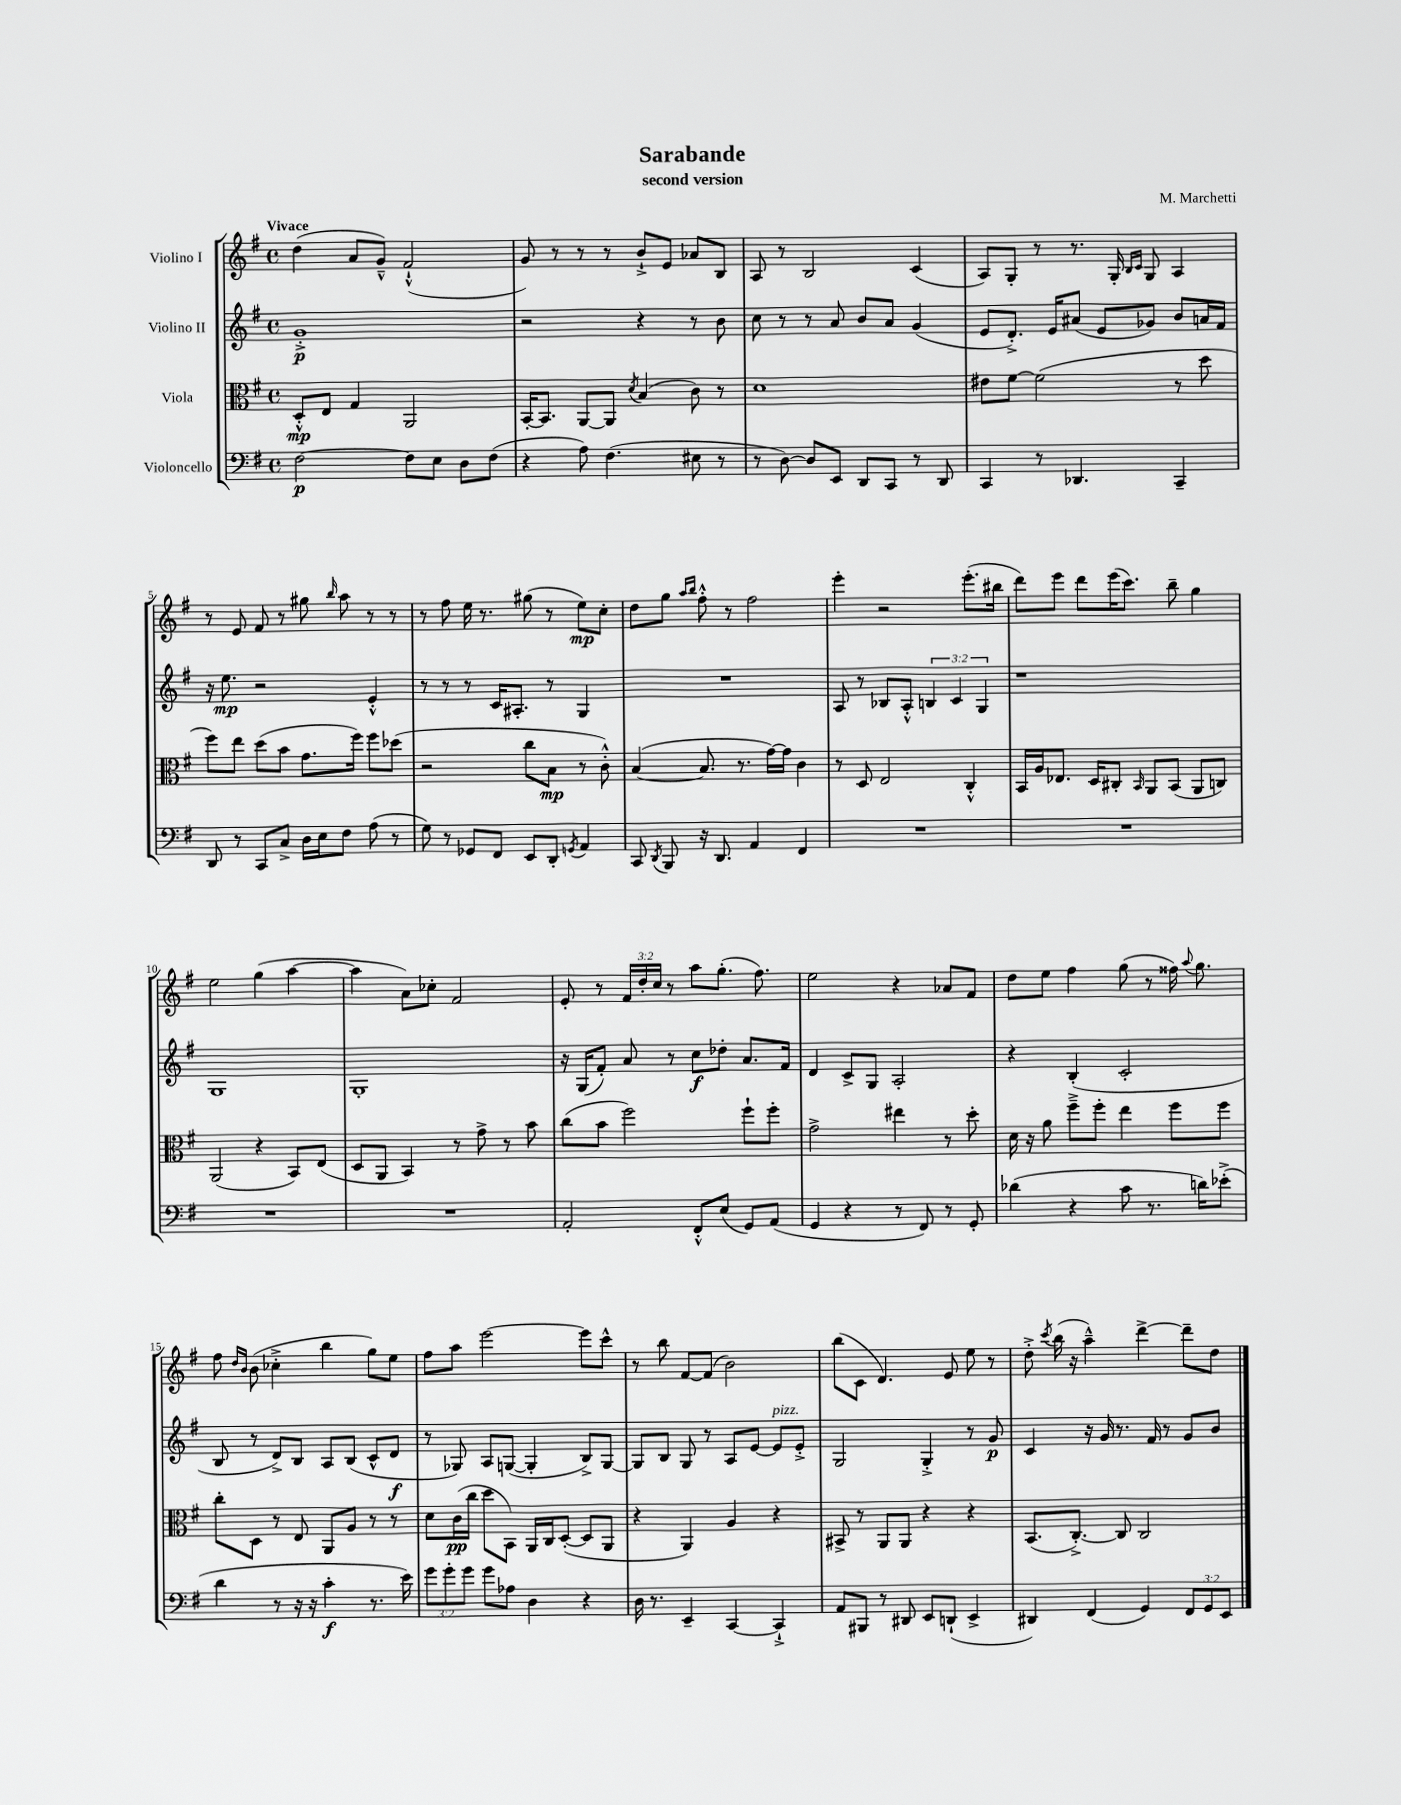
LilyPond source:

\header { title = "Sarabande" composer = "M. Marchetti" subtitle = "second version" }
<<
\new StaffGroup <<
\new Staff = "s0" \with { instrumentName = "Violino I" } {
    \clef treble \key g \major \defaultTimeSignature \time 4/4 \override Staff.TupletNumber.text = #tuplet-number::calc-fraction-text \tempo "Vivace"
    \autoBeamOff d''4( a'8[ g'8]---^) fis'2-!-^( |
    g'8) r8 r8 r8 b'8[-!-> e'8] aes'8[ b8] |
    a8 r8 b2 c'4( |
    a8[) g8]-. r8 r8. g16-. \grace { b16[ c'16] } g8 a4 |
    r8 e'8 fis'8 r8 gis''8 \grace { b''16 } a''8 r8 r8 |
    r8 fis''8 e''16 r8. gis''8( r8 e''8[\mp) c''8]-. |
    d''8[ g''8] \grace { a''16[ b''16] } fis''8-.-^ r8 fis''2 |
    e'''4-. r2 e'''8.[-.( bis''16] |
    d'''8[) e'''8] d'''8[ e'''16( c'''8.]) b''8-- g''4 |
    e''2 g''4( a''4~ |
    a''4 a'8[) ces''8]-. fis'2 |
    e'8-. r8 \tuplet 3/2 { fis'16[ d''16-. c''16] } r8 a''8[ g''8.]-.( fis''8.) |
    e''2 r4 aes'8[ fis'8] |
    d''8[ e''8] fis''4 g''8( r8 fisis''16) \appoggiatura { a''8 } g''8. |
    fis''8 \grace { d''16[ b'16] } b'8( ces''4-.-> b''4 g''8[) e''8] |
    fis''8[ a''8] e'''2~ e'''8[ c'''8]-^ |
    r8 b''8 fis'8[~ fis'8]( b'2) |
    b''8[( c'8] d'4.) e'8 e''8 r8 |
    d''8-.-> \acciaccatura { c'''8 } b''16( r16 a''4---^) d'''4~-> d'''8[-- d''8] \bar "|." |
}
\new Staff = "s1" \with { instrumentName = "Violino II" } {
    \clef treble \key g \major \defaultTimeSignature \time 4/4 \override Staff.TupletNumber.text = #tuplet-number::calc-fraction-text
    \autoBeamOff g'1-.->\p |
    r2 r4 r8 b'8 |
    c''8 r8 r8 a'8 b'8[ a'8] g'4( |
    e'8[ d'8.]-.->) e'16[ ais'8]( e'8[ ges'8]) b'8[ a'16 fis'16] |
    r16 e''8.\mp r2 e'4-.-^ |
    r8 r8 r8 c'16[ ais8.]-. r8 g4 |
    R1 |
    a8 r8 bes8[ a8]-.-^ \tuplet 3/2 { b4 c'4 g4 } |
    r1 |
    g1 |
    g1-. |
    r16 g16[( fis'8]-.) a'8 r8 c''8[\f des''8]-. a'8.[ fis'16] |
    d'4 c'8[-> g8] a2-. |
    r4 b4-.( c'2-. |
    b8 r8 d'8[->) b8] a8[ b8]( c'8[-^ d'8]\f |
    r8 ges8) a8[ g8]~( g4-. b8[->) g8]~ |
    g8[ b8] g8 r8 a8[ e'8]~ e'8[^\markup { \italic "pizz." } e'8]-.-> |
    g2 g4-.-> r8 g'8\p |
    c'4 r16 g'16 r8. fis'16 r8 g'8[ b'8] \bar "|." |
}
\new Staff = "s2" \with { instrumentName = "Viola" } {
    \clef alto \key g \major \defaultTimeSignature \time 4/4
    \autoBeamOff d8[-.-^\mp e8] g4 a,2 |
    b,16[~-. b,8.] a,8[~ a,8] \acciaccatura { d'8 } b4( c'8) r8 |
    d'1 |
    eis'8[ fis'8]~ fis'2( r8 d''8 |
    fis''8[) e''8] d''8[( b'8] g'8.[ fis''16]) fis''8[ des''8]( |
    r2 c''8[ b8]\mp r8 c'8-.-^) |
    b4~( b8. r8. g'16[~) g'16] c'4 |
    r8 d8 e2 c4-.-^ |
    b,16[ a16 ees8.] d16[ cis8]-. \grace { b,16 } a,8[ b,8]( a,8[ c8]) |
    a,2( r4 b,8[) e8]( |
    d8[ a,8] b,4) r8 g'8-> r8 b'8 |
    c''8[( b'8] fis''2) fis''8[-! fis''8]-. |
    g'2-> eis''4 r8 d''8-. |
    d'16 r16 a'8 fis''8[---> fis''8]-. e''4 fis''8[ fis''8] |
    c''8[-. d8] r8 e8 a,8[ a8] r8 r8 |
    d'8[ c'16\pp( c''16] d''8[ b,8]) a,16[ c16 d8]~-.( d8[ a,8] |
    r4 a,4) a4 r4 |
    bis,8-> r8 a,8[ a,8] r4 r4 |
    b,8.[( c8.]~-.->) c8 c2 \bar "|." |
}
\new Staff = "s3" \with { instrumentName = "Violoncello" } {
    \clef bass \key g \major \defaultTimeSignature \time 4/4 \override Staff.TupletNumber.text = #tuplet-number::calc-fraction-text
    \autoBeamOff fis2~\p fis8[ e8] d8[ fis8]( |
    r4 a8) fis4.( eis8 r8 |
    r8 d8~) d8[ e,8] d,8[ c,8] r8 d,8 |
    c,4 r8 des,4. c,4-- |
    d,8 r8 c,8[ c8]-> d16[ e16 fis8] a8( r8 |
    g8) r8 ges,8[ fis,8] e,8[ d,8]-. \acciaccatura { g,8 } a,4 |
    c,8 \acciaccatura { d,8 } b,,8 r16 d,8. a,4 fis,4 |
    R1 |
    R1 |
    R1 |
    R1 |
    a,2-. fis,8[-.-^ e8]( g,8[) a,8]( |
    g,4 r4 r8 fis,8) r8 g,8-. |
    des'4( r4 c'8 r8. d'16[) ees'8]-.->( |
    d'4 r8 r16 r16 c'4-.\f r8. e'16) |
    \tuplet 3/2 { g'8[ g'8-. g'8] } g'8[ aes8] d4 r4 |
    d16 r8. e,4-- c,4~ c,4-!-> |
    a,8[ bis,,8] r8 dis,8 e,8[ d,8]-!( e,4-> |
    dis,4) fis,4( g,4) \tuplet 3/2 { fis,8[ g,8 e,8] } \bar "|." |
}
>>
>>
